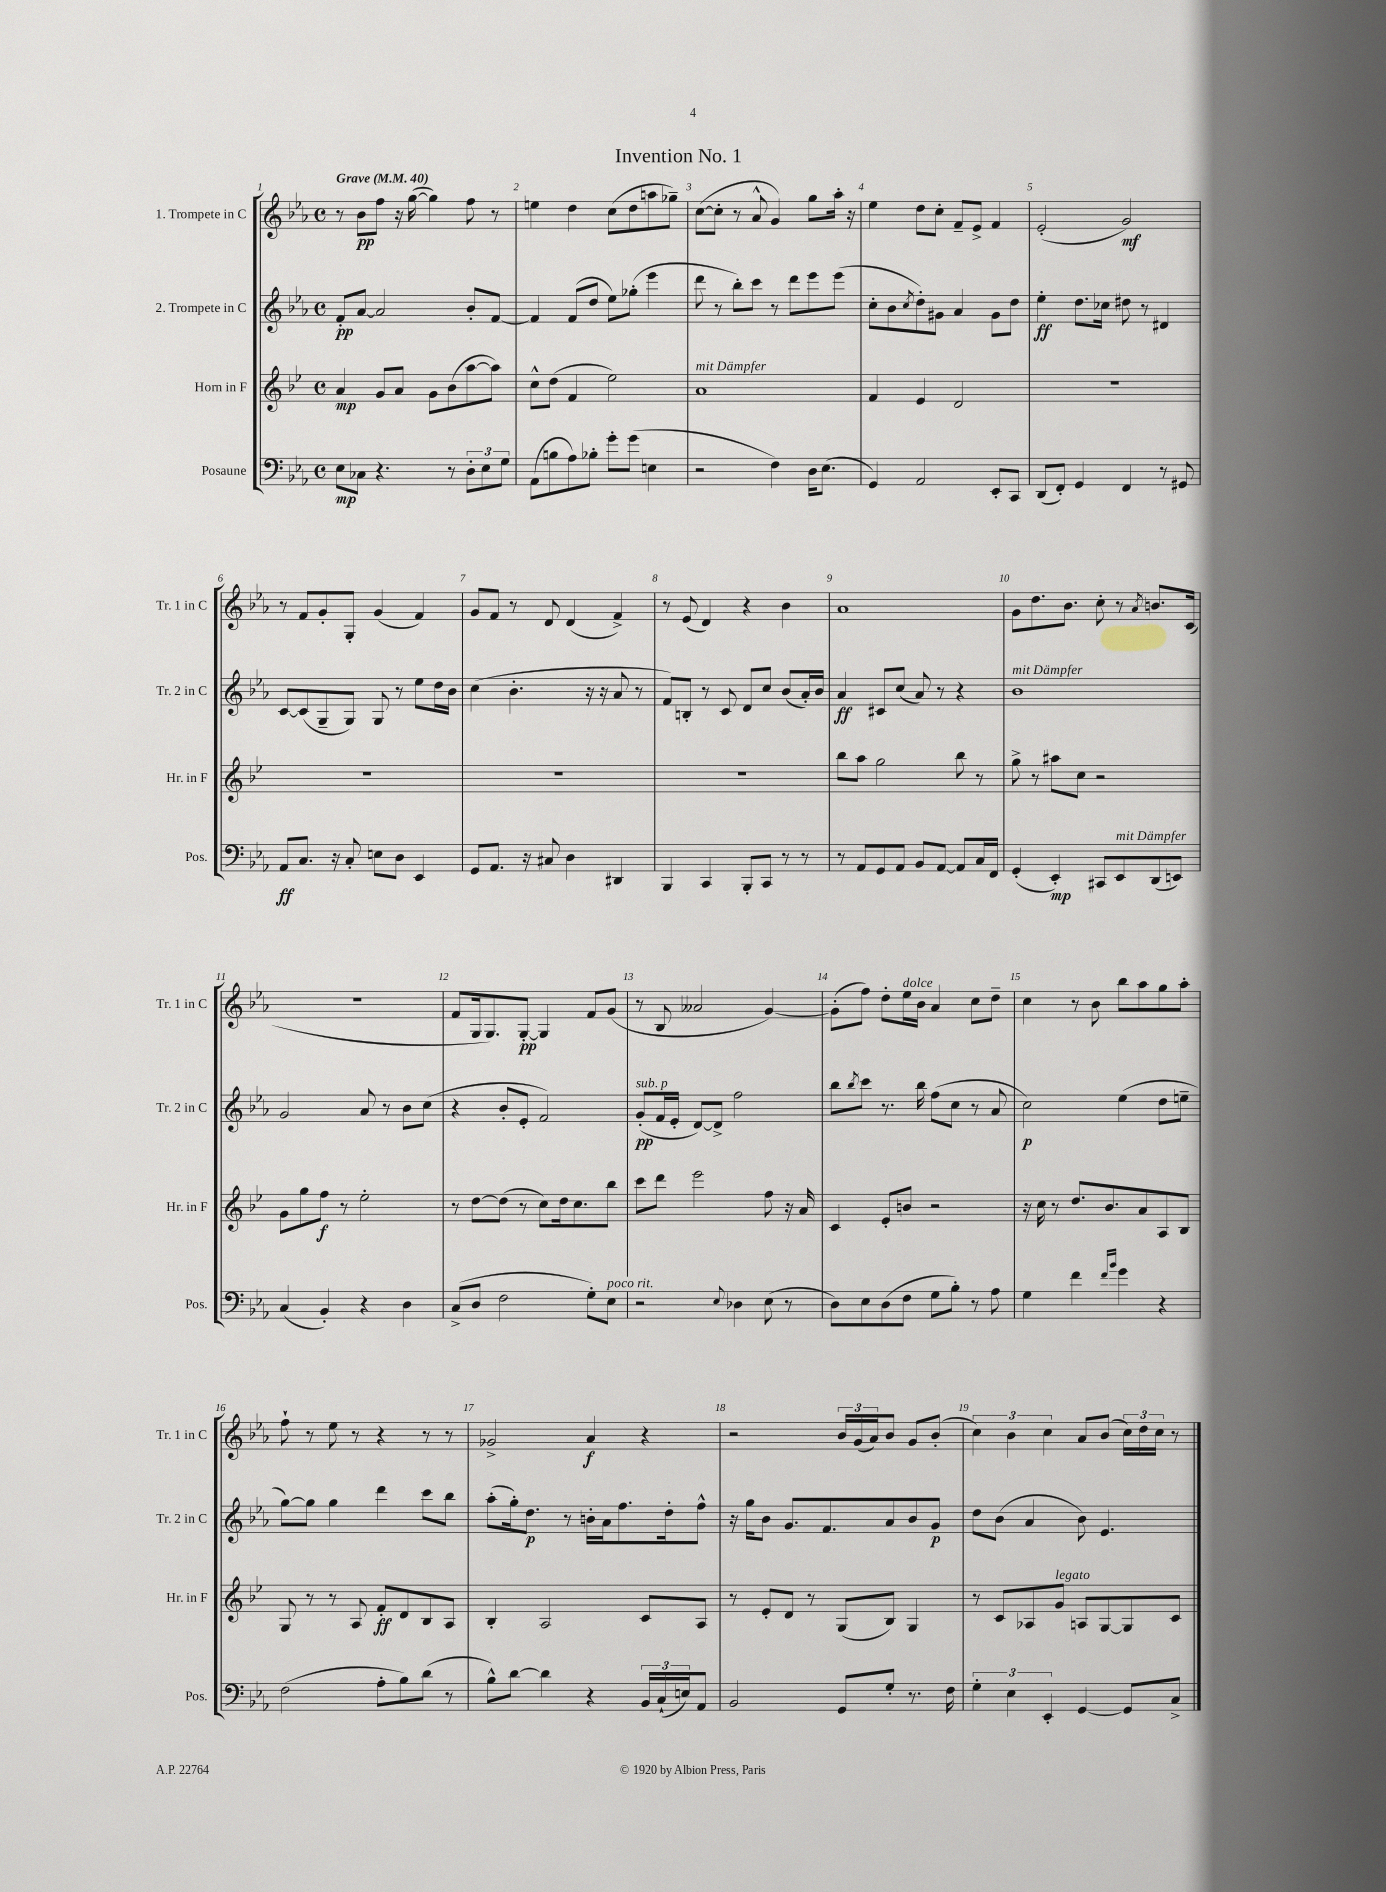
\header { title = "Invention No. 1" }
<<
\new StaffGroup <<
\new Staff = "s0" \with { instrumentName = "1. Trompete in C" shortInstrumentName = "Tr. 1 in C" } {
    \clef treble \key ees \major \defaultTimeSignature \time 4/4 \tempo "Grave" 4 = 40
    r8 bes'8\pp f''8 r16 g''16~( g''4) f''8 r8 |
    e''4 d''4 c''8( d''8 a''8 ges''8--) |
    c''8~( c''8-. r8 aes'8-^ g'4) g''8 aes''16-. r16 |
    ees''4 d''8 c''8-. f'8-- ees'8-> f'4 |
    ees'2-.( g'2\mf) |
    r8 f'8 g'8-. g8-. g'4( f'4) |
    g'8 f'8 r8 d'8 d'4( f'4->) |
    r8 ees'8( d'4) r4 bes'4 |
    aes'1 |
    g'8 d''8. bes'8. c''8-. r8 \acciaccatura { aes'8 } b'8. c'16( |
    R1 |
    f'8 g16 g8.) g8~-.\pp g4 f'8 g'8( |
    r8 bes8 aeses'2 g'4~) |
    g'8-.( f''8) d''8-. ees''16^\markup { \italic "dolce" } bes'16 aes'4 c''8 d''8-- |
    c''4 r8 bes'8 bes''8 aes''8 g''8 aes''8-. |
    f''8-! r8 ees''8 r8 r4 r8 r8 |
    ges'2-> aes'4\f r4 |
    r2 \tuplet 3/2 { bes'16 g'16( aes'16) } bes'8 g'8 bes'8-.( |
    \tuplet 3/2 { c''4) bes'4 c''4 } aes'8 bes'8( \tuplet 3/2 { c''16) d''16 c''16 } r8 \bar "|." |
}
\new Staff = "s1" \with { instrumentName = "2. Trompete in C" shortInstrumentName = "Tr. 2 in C" } {
    \clef treble \key ees \major \defaultTimeSignature \time 4/4
    f'8-.\pp aes'8~ aes'2 bes'8-. f'8~ |
    f'4 f'8( d''8 ees''8) ges''8-.( ees'''4 |
    d'''8 r8 bes''8-.) c'''8 r8 d'''8 ees'''8 ees'''8( |
    c''8-. bes'8 \acciaccatura { c''8 } d''8-.) gis'8 aes'4 gis'8 d''8 |
    ees''4-.\ff d''8. ces''16 dis''8 r8 dis'4 |
    c'8~ c'8( g8-- g8) g8 r8 ees''8 d''16 bes'16 |
    c''4( bes'4.-. r16 r16 aes'8 r8 |
    f'8) b8-. r8 c'8 d'8 c''8 bes'8( aes'16-.) bes'16 |
    aes'4\ff cis'8 c''8( aes'8) r8 r4 |
    bes'1^\markup { \italic "mit Dämpfer" } |
    g'2 aes'8 r8 bes'8 c''8( |
    r4 bes'8-. ees'8-. f'2) |
    g'8-.\pp^\markup { \italic "sub. p" }( f'16 ees'16-. d'8~) d'8-> f''2 |
    bes''8 \acciaccatura { bes''8 } c'''8 r8. bes''16 f''8( c''8 r8 aes'8 |
    c''2\p) ees''4( d''8 e''8-- |
    g''8~) g''8 g''4 d'''4 c'''8 bes''8 |
    aes''8-.( g''16-.) d''8.\p r8 b'16-. aes'16 f''8. d''16-. f''8-^ |
    r16 g''16 bes'8 g'8. f'8. aes'8 bes'8 g'8\p |
    d''8 bes'8( aes'4 bes'8) ees'4. \bar "|." |
}
\new Staff = "s2" \with { instrumentName = "Horn in F" shortInstrumentName = "Hr. in F" } {
    \clef treble \key bes \major \defaultTimeSignature \time 4/4
    a'4\mp g'8 a'8 g'8 bes'8( a''8~ a''8) |
    c''8-^ d''8( f'4 ees''2) |
    a'1^\markup { \italic "mit Dämpfer" } |
    f'4 ees'4 d'2 |
    R1 |
    R1 |
    R1 |
    R1 |
    bes''8 a''8 g''2 bes''8 r8 |
    g''8-> r8 ais''8 c''8 r2 |
    g'8 g''8 f''8\f r8 ees''2-. |
    r8 d''8~ d''8( r8 c''8) d''16 c''8. bes''8 |
    c'''8 d'''8 ees'''2 f''8 r16 a'16 |
    c'4 ees'8-. b'8 r2 |
    r16 c''16 r8 d''8. bes'8. a'8 a8 bes8 |
    g8 r8 r8 a8 f'8-.\ff d'8 bes8 a8 |
    bes4-. a2 c'8 a8 |
    r8 ees'8-. d'8 r8 g8( bes8) g4 |
    r8 c'8 aes8 g'8^\markup { \italic "legato" } a8 g8~ g8 c'8 \bar "|." |
}
\new Staff = "s3" \with { instrumentName = "Posaune" shortInstrumentName = "Pos." } {
    \clef bass \key ees \major \defaultTimeSignature \time 4/4
    ees8\mp ces8 r4. r8 \tuplet 3/2 { d8-. ees8 g8 } |
    aes,8( b8 aes8) bes8-. g'8-. g'8( e4 |
    r2 f4) d16 ees8.( |
    g,4) aes,2 ees,8-. c,8 |
    d,8( f,8-.) g,4 f,4 r8 gis,8 |
    aes,8\ff c8. r16 c8-. e8 d8 ees,4 |
    g,8 aes,8. r16 cis8 d4 dis,4 |
    bes,,4 c,4 bes,,8-. c,8 r8 r8 |
    r8 aes,8 g,8 aes,8 bes,8 aes,8~ aes,8 c16 f,16 |
    g,4-.( ees,4-.\mp) cis,8 ees,8^\markup { \italic "mit Dämpfer" } d,8( e,8) |
    c4( bes,4-.) r4 d4 |
    c8->( d8 f2 g8-.) ees8^\markup { \italic "poco rit." } |
    r2 \appoggiatura { ees8 } des4 ees8( r8 |
    d8) ees8 d8( f8 g8 bes8-.) r8 aes8 |
    g4 f'4 \grace { f'16 bes'16 } g'4 r4 |
    f2( aes8-. bes8) d'8( r8 |
    bes8-^) d'8~ d'4 r4 \tuplet 3/2 { bes,16 c16-!( e16) } aes,8 |
    bes,2 g,8 g8-. r8. f16 |
    \tuplet 3/2 { g4-. ees4 ees,4-. } g,4~ g,8 c8-> \bar "|." |
}
>>
>>
\layout { \context { \Score \override BarNumber.break-visibility = ##(#f #t #t) barNumberVisibility = #all-bar-numbers-visible } }
